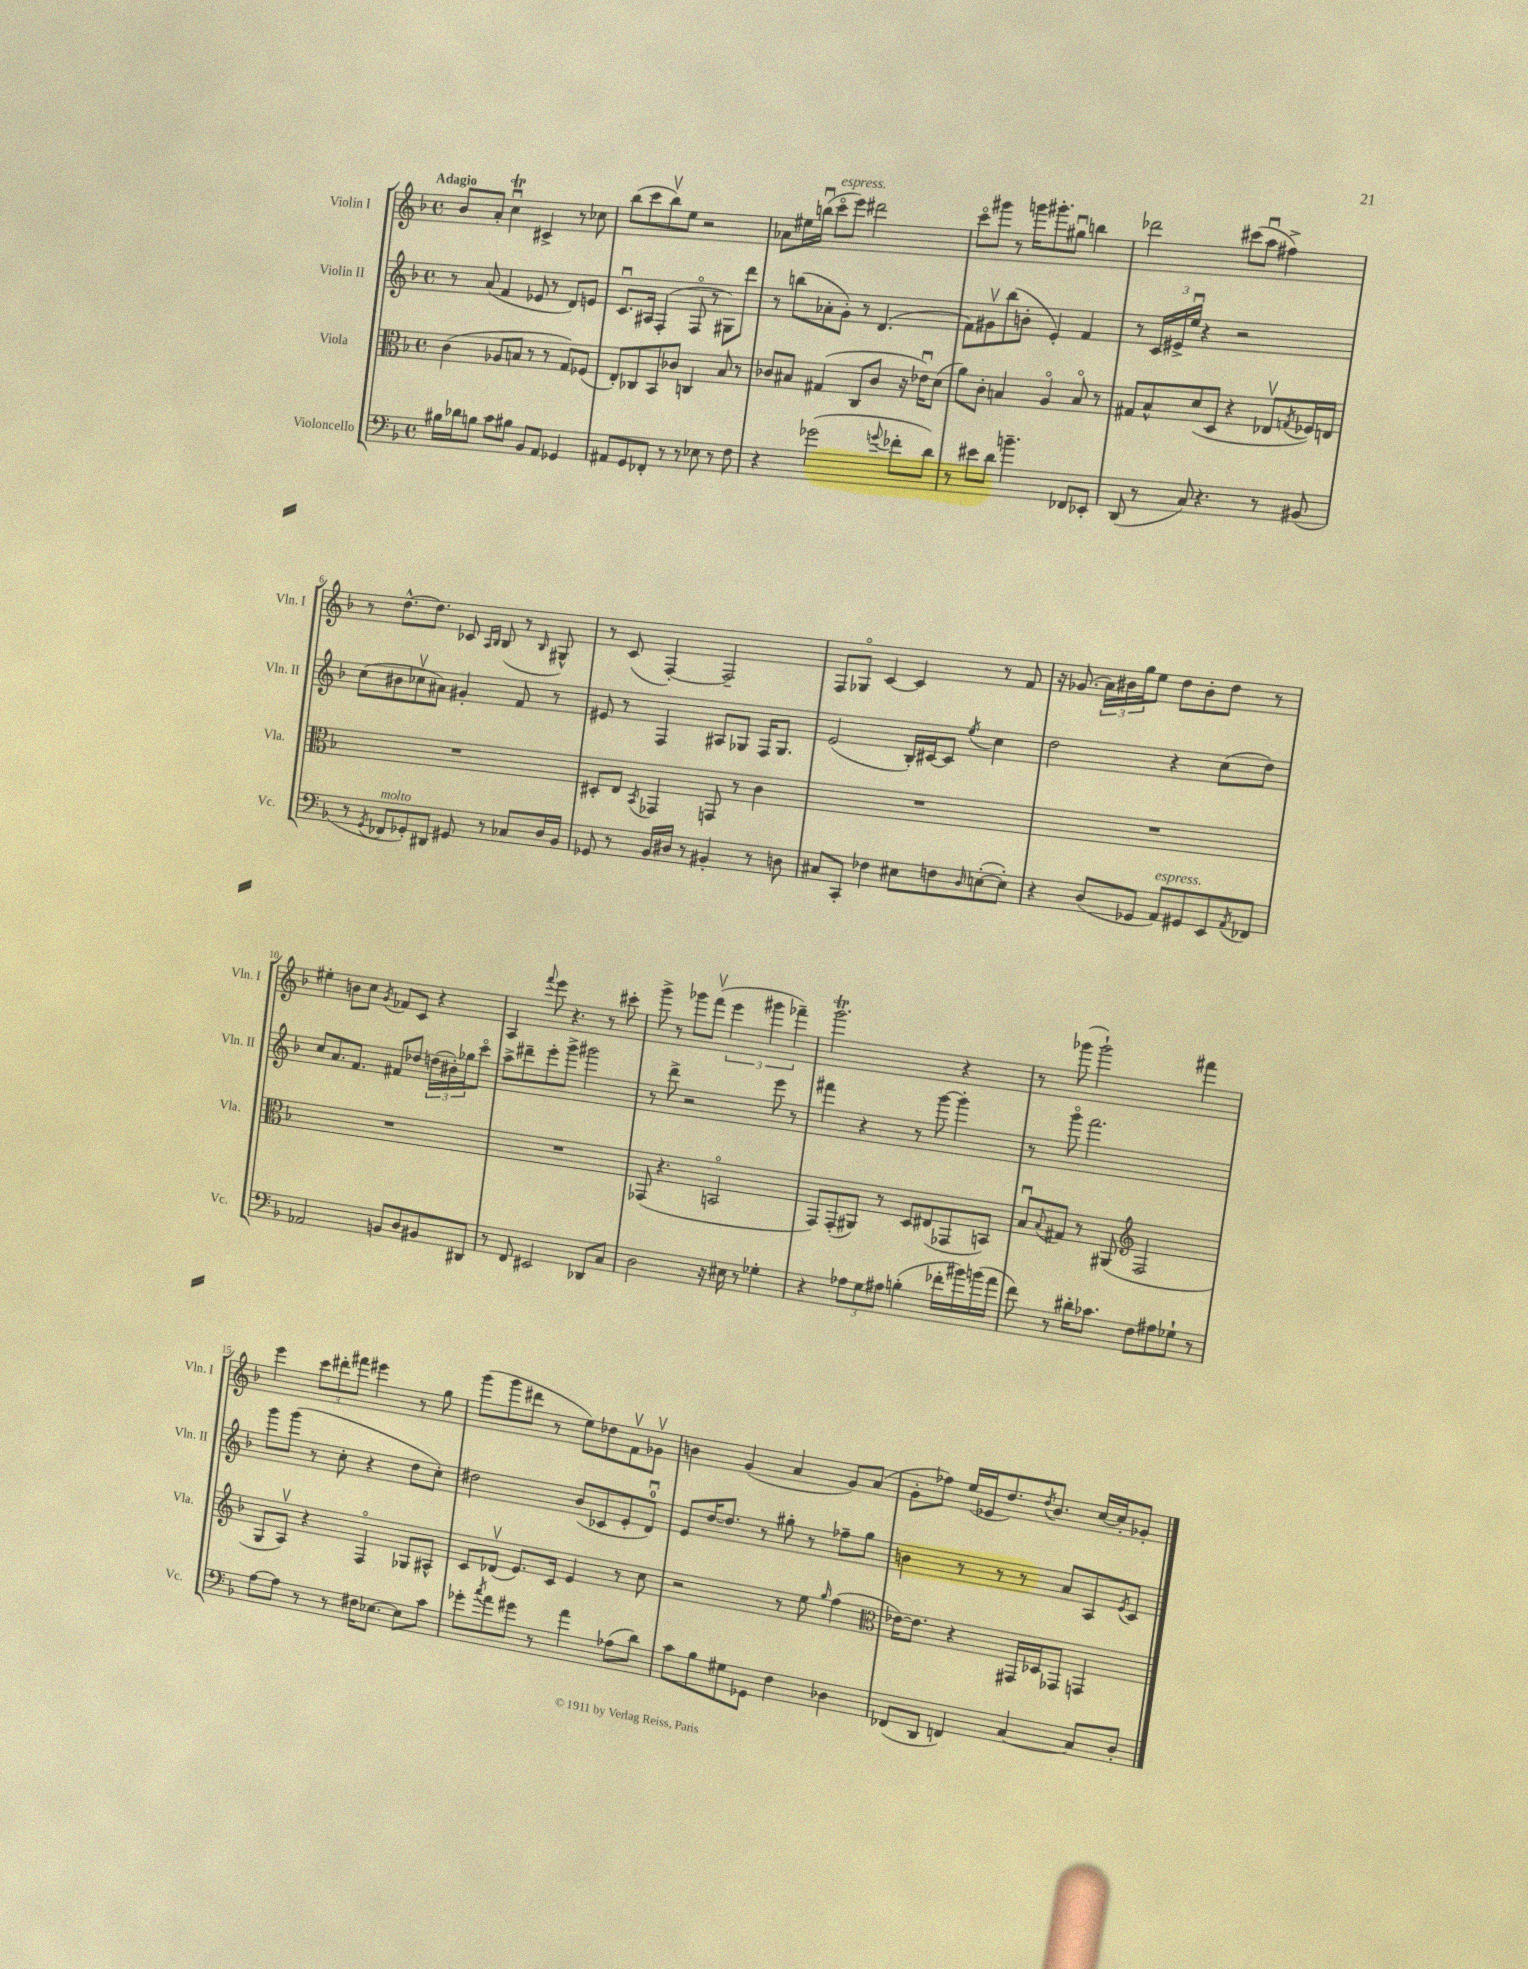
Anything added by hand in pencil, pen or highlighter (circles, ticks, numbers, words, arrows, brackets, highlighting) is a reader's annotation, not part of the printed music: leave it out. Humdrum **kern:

**kern	**kern	**kern	**kern
*part4	*part3	*part2	*part1
*staff4	*staff3	*staff2	*staff1
*I"Violoncello	*I"Viola	*I"Violin II	*I"Violin I
*I'Vc.	*I'Vla.	*I'Vln. II	*I'Vln. I
*clefF4	*clefC3	*clefG2	*clefG2
*k[b-]	*k[b-]	*k[b-]	*k[b-]
*M4/4	*M4/4	*M4/4	*M4/4
*met(c)	*met(c)	*met(c)	*met(c)
=1	=1	=1	=1
!	!	!	!LO:TX:a:B:t=Adagio
16B#X\LL	(4c\	8r	8b-/L
16d-X\J	.	.	.
8Bn\J	.	(8a/	8a'/J
8c\L	8A-X/L	4f/	4ccTu\
8B#X\J	8Bn/J	.	.
8BB-/L	8r	8e-X/	4c#X^/
8AA/J	8r	8r	.
4GG-X/	8G/L)	8d/L)	8r
.	(8F-X/J	8en/J	8cc-X\
=2	=2	=2	=2
8AA#X/L	8E'/L)	8.cu/L	(8bb-\L
8GG/	8C-X/	.	8ccc\
.	.	16A#X/Jk	.
8FF-X'/J	8BB-/	(4F'/	8bb-v\)
8r	8c-X/J	.	8ee\J
8r	4Cn/	8F/	2r
8E-X\	.	8r	.
8r	8B-/	8G#X\L)	.
8F\	8r	8ddd\J	.
=3	=3	=3	=3
4r	8c-X/L	8r	8a-X\L
.	8B#X/J	(8bbn\L	16ee#X\L
.	.	.	(16bbnu\JJ
!	!	!	!LO:TX:a:i:t=espress.
(2g-X\	(4G#X/	8a-X'\	8ccc\L
.	.	8g'\J)	8eee\J)
.	8C/L	8r	2ddd#X\
.	8c-/J	(4.d/	.
8qqgn/	.	.	.
8f-X'\L	16r	.	.
.	16e-Xu\KL)	.	.
8d\J)	(8d\J	.	.
=4	=4	=4	=4
8r	8a\L)	8f\L)	8ccc\L
8e#X\L	8c'\J	8g#Xv\	8ggg#X\J
8d\J	4Bn/	(8bb-\	8r
4.bn~\	.	8bn'\J	16gggn\KL
.	.	.	8.ggg#X'\
.	4A/	4e'/)	.
.	.	.	8gg#Xu\J
8FF-X/L	8B/	4f/	4bbn\
8EE-X'/J	8r	.	.
=5	=5	=5	=5
(8DD/	8G#X/L	8r	2ddd-X\
8r	8B-^^/	24c/LL	.
.	.	24e#X^/	.
.	.	24eeu/JJ	.
8C/)	(8d/	4r	.
4.r	8D/J	.	.
.	4r	2r	(8ccc#X\L
.	.	.	8aau\J
8r	8E-Xv/L	.	4ff#X^\)
.	8qGn/	.	.
(8BB#X/	16F-X/L)	.	.
.	16En/JJ	.	.
!!LO:LB:g=z
=6	=6	=6	=6
8r	1r	(8cc\L	8r
8qGG/	.	.	.
!LO:TX:a:i:t=molto	!	!	!
8FF-X/L	.	8b#X\	[8.dd^^\L
8GG-X'/)	.	8cc-Xv\	.
.	.	.	8.dd\J]
8DD#X/J	.	8a#X\J)	.
8GG#X/	.	4g#X'/	8c-X/
.	.	.	16qqA/LL
.	.	.	16qqB-/JJ
8r	.	.	(8B-/
8C-X/L	.	8f/	8r
.	.	.	16qqB-/
16D/L	.	8r	8G#X^^/)
16BB-/JJ	.	.	.
=7	=7	=7	=7
8GG-X/	8D#X'/L	8e#X/	8r
8r	8E/J	8r	(8c/
.	8qBB-/	.	.
16BB-/LL	4GG-X/	4F/	[4F'/)
16D#X/JJ	.	.	.
8r	.	.	.
4BB#X'/	8GGn/	8A#X/L	2F~/]
.	8r	8G-X/J	.
8r	4c\	16F/KL	.
.	.	8.G-/J	.
8Dn\	.	.	.
=8	=8	=8	=8
8C#X/L	1r	(2e/	8F/L
8CC'/J	.	.	8G-X/J
4F-X\	.	.	[4c/
8E#X\L	.	16B-'/LL)	4c/]
.	.	[16c#X/J	.
8Fn\	.	8c#/J]	.
16qqD/	.	8qee/	.
([8En'\	.	4cc\	8r
8E'\J])	.	.	8f/
=9	=9	=9	=9
4r	1r	2dd\	16r
.	.	.	(8.g-X/
(8D/L	.	.	24a\LL)
.	.	.	24b#X\
.	.	.	24gg\J
8GG-X/J	.	.	8ee\J
!LO:TX:a:i:t=espress.	!	!	!
8AA/L)	.	4r	8dd\L
8GG#X/	.	.	8b#'\
8EE/	.	(8cc\L	8dd\J
8qAA/	.	.	.
8FF-X/J	.	8dd\J)	8r
!!LO:LB:g=z
=10	=10	=10	=10
2AA-X/	1r	8cc/L	4ee#X'\
.	.	8.a/	.
.	.	.	8bn\L
.	.	8.f/J	.
.	.	.	8cc\J
.	.	.	8qg/
8BBn/L	.	8f#X/L	8f-X/L
8D/	.	8dd-X/J	8c/J
8BB#X/	.	(24ddn\LL	4r
.	.	24b#X'\)	.
.	.	24gg-X\J	.
8DD#X/J	.	8ccc\J	.
=11	=11	=11	=11
8r	1r	8aa^\L	4A/
8FF/	.	8ddd#X~\	.
.	.	.	8qqfff/
2EE#X/	.	8eee'\	8eee\
.	.	8ggg^\J	4.r
.	.	2ggg#X\	.
8DD-X/L	.	.	8r
8C/J	.	.	8ccc#X'\
=12	=12	=12	=12
2D\	(8GG-X/	8r	8ggg^\
.	4.r	8ddd^\	8r
.	.	2r	8ggg-X\L
.	.	.	(8fffv\J
16r	2BBn/	.	6eee\
16E#X\	.	.	.
8r	.	.	.
.	.	.	6ggg#X\
4G-X'\	.	8eee\	.
.	.	.	6fff-X~\)
.	.	8r	.
=13	=13	=13	=13
4r	8GG/L)	4fff#X\	2.gggT\
.	(8GG'/	.	.
12A-X\L	8AA#X/J)	4r	.
12G\	.	.	.
.	8r	.	.
12A#X\J	.	.	.
(4Bn'\	8D/L	8r	.
.	(8E#X/	[8ggg\	.
16f-X'\LL	8GG-X/	4ggg'\]	4r
16b#X\)	.	.	.
(16bn\	8BBn/J)	.	.
16a\JJ	.	.	.
=14	=14	=14	=14
8f\)	8B-u/L	8r	8r
.	8qqB-/	.	.
8r	8G#X/J	8ggg\	(8ggg-X\
16d#X'\KL	8r	2.fff\	2ggg-`\)
8.c-X\J	.	.	.
.	(8AA#X/	.	.
*	*clefG2	*	*
8F\L	2F/	.	.
8A#X\	.	.	.
8G-X`\J	.	.	4fff#X\
8r	.	.	.
!!LO:LB:g=z
=15	=15	=15	=15
[8A\L	8G/L	8ggg\L	4eee\
8A\J]	8Av/J)	(8ggg\J	.
8r	4r	8r	12ccc\L
.	.	.	12ddd#X'\
8r	.	8cc'\	.
.	.	.	12fff#X\J
16F#X\KL	4F/	4r	4eee#X\
[8.E-X\J	.	.	.
8E-\L]	8G-X/L	8dd\L	8r
8c\J	8A#X^^/J	8cc'\J)	8gg\
=16	=16	=16	=16
8g-X'\L	8c/L	2dd#X\	(8ggg\L
8qcc/	.	.	.
8a\	(8d-Xv/J	.	8ggg\
8g#X\J	8.e/L)	.	8ddd#X\J
8r	.	.	8r
.	16c/Jk	.	.
4a\	4e/	(8b-/L	8ee\L)
.	.	8c-X/	8dd-X\
(8A-X\L	8r	8e'/	8fv\
8d\J)	8cc\	8du/J)	8g-Xv\J
=17	=17	=17	=17
8c\L	2r	8e/L	4bn\
8B-\	.	[16dd/K	.
.	.	8.dd/J]	.
8G#X\	.	.	(4g/
8GG-X\J	.	8r	.
4F\	8r	8gg#X'\	4a/
.	8ee\	8r	.
.	16qqgg/	.	.
4D-X\	(4ff\	8ff-X~\L	8g/L)
.	.	8gg#\J	(8a/J
=18	=18	=18	=18
*	*clefC3	*	*
(8FF-X/L	[16e-X\KL)	4bn\	8g'\L
.	8.e-\J]	.	.
8DD/J	.	.	8ff-X\J)
4FFn/)	4r	8r	(16ee/LL
.	.	.	16e-X/J
.	.	8r	8.dd/)
[4C/	16GG#X/LL	8r	.
.	.	.	8qdd/
.	16D-X/J	.	8.b-/J
.	8GG-X/J	8a/L	.
8C/L]	4GGn/	8A/	[16cc/LL
.	.	.	16cc'/J]
.	.	8qe/	.
8D'/J	.	8c/J	8g-X'/J
==	==	==	==
*-	*-	*-	*-
